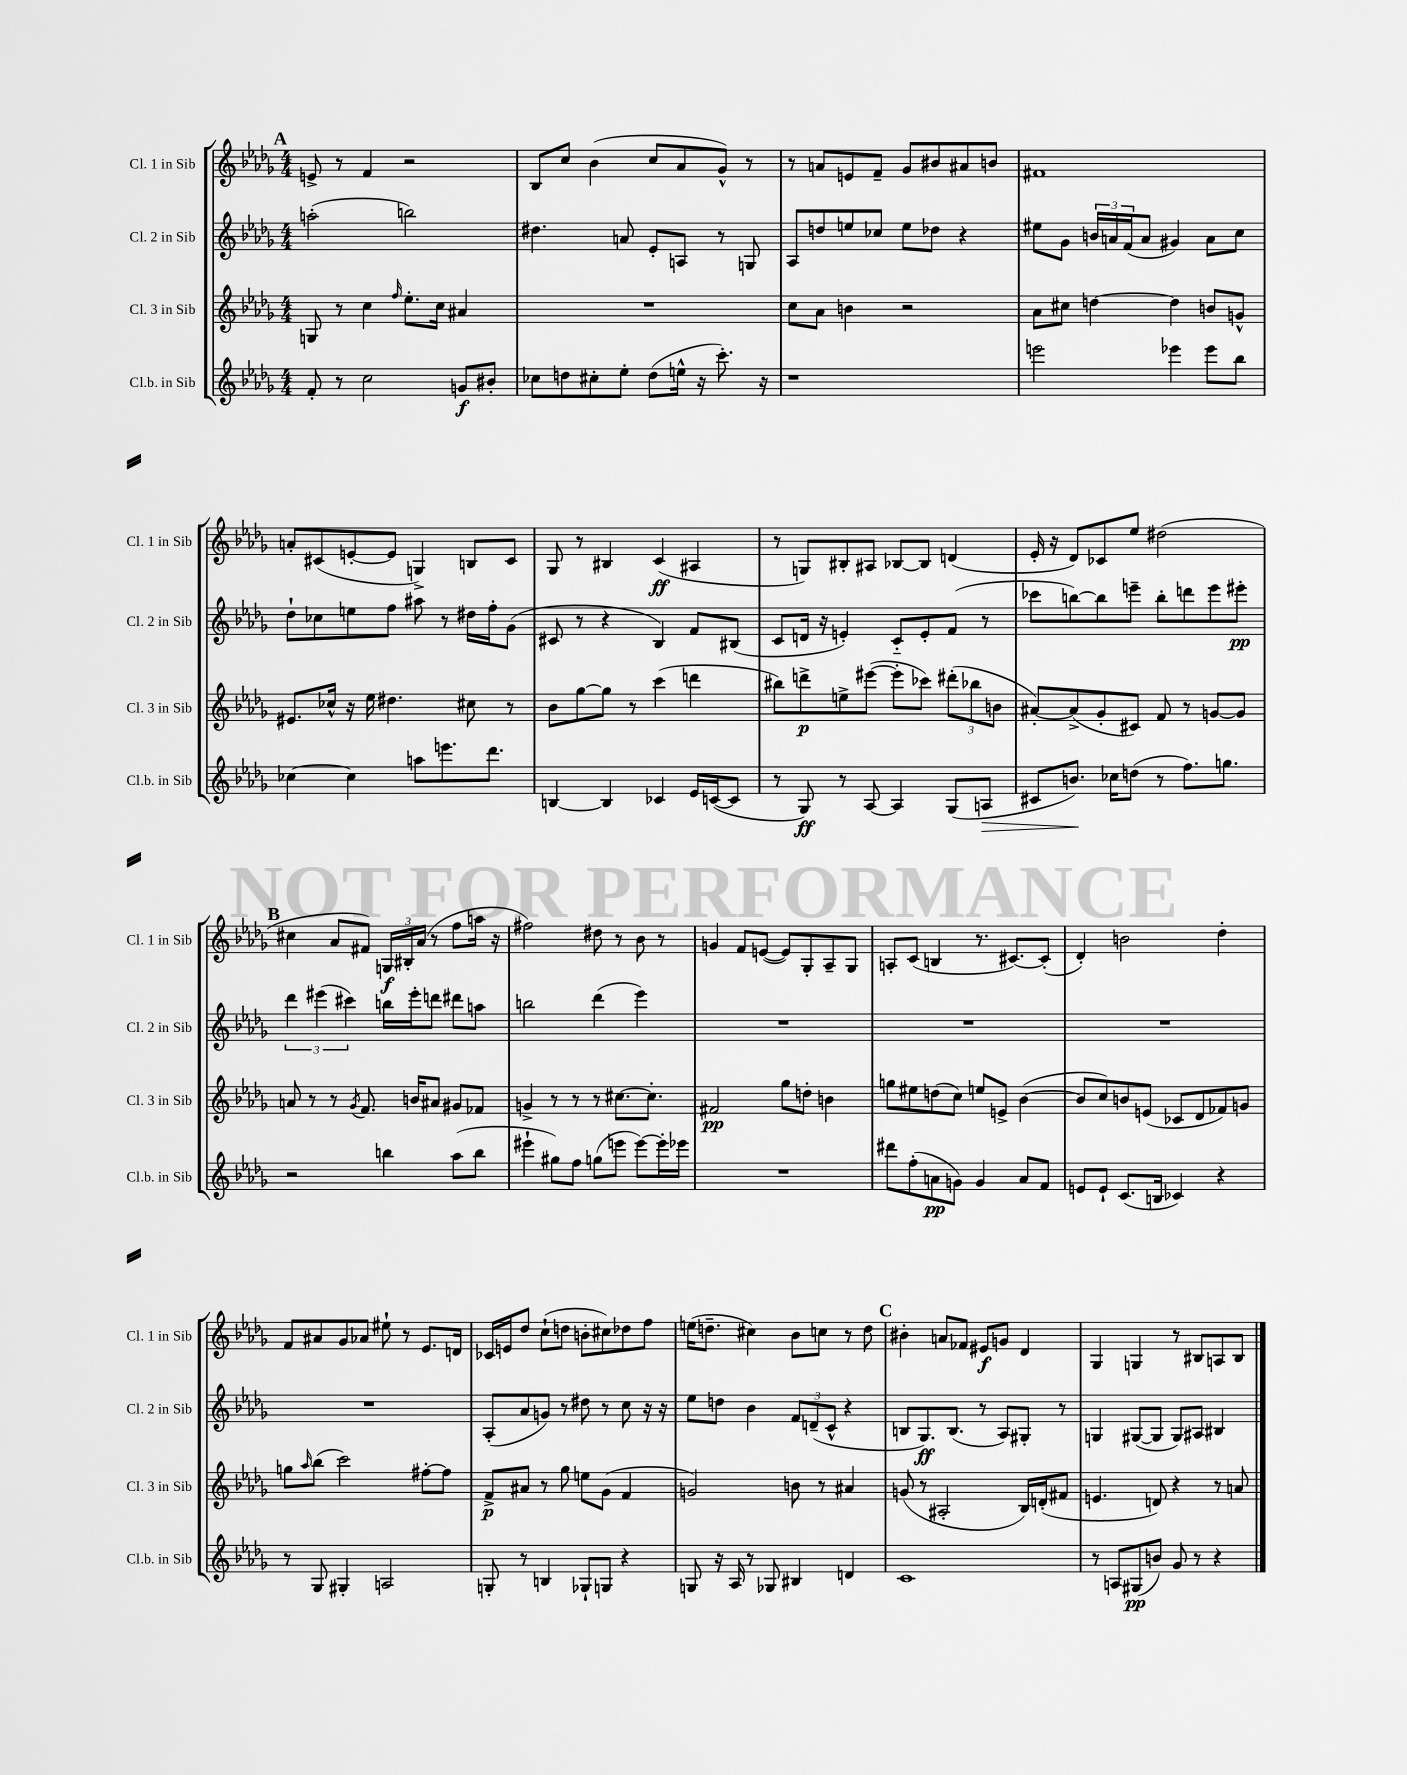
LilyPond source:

<<
\new StaffGroup <<
\new Staff = "s0" \with { instrumentName = "Cl. 1 in Sib" shortInstrumentName = "Cl. 1 in Sib" } {
    \clef treble \key des \major \numericTimeSignature \time 4/4
    \mark \markup { \bold "A" } e'8-> r8 f'4 r2 |
    bes8 c''8 bes'4( c''8 aes'8 ges'8-^) r8 |
    r8 a'8 e'8 f'8-- ges'8 bis'8 ais'8 b'8 |
    fis'1 |
    a'8-. cis'8( e'8~-. e'8 g4->) b8 cis'8 |
    ges8 r8 bis4 c'4\ff( ais4 |
    r8 g8) bis8-. ais8 bes8~ bes8 d'4( |
    ees'16-. r16 des'8) ces'8 ees''8 dis''2( |
    \mark \markup { \bold "B" } cis''4 aes'8 fis'8) \tuplet 3/2 { g16\f bis16-. aes'16( } r8 f''8 a''16 r16 |
    fis''2) dis''8 r8 bes'8 r8 |
    g'4 f'8 e'8~( e'8) ges8-. aes8-- ges8 |
    a8-. c'8( b4 r8. cis'8.~) cis'8-.( |
    des'4-.) b'2 des''4-. |
    f'8 ais'8 ges'8 aes'8 eis''8-! r8 ees'8. d'16 |
    ces'16 e'16 des''8 c''8-!( d''8 b'8-. cis''8) des''8 f''8 |
    e''16( d''8.-- cis''4) bes'8 c''8 r8 d''8 |
    \mark \markup { \bold "C" } bis'4-. a'8 fes'8 eis'8\f g'8 des'4 |
    ges4 g4 r8 bis8 a8 bis8 \bar "|." |
}
\new Staff = "s1" \with { instrumentName = "Cl. 2 in Sib" shortInstrumentName = "Cl. 2 in Sib" } {
    \clef treble \key des \major \numericTimeSignature \time 4/4
    \mark \markup { \bold "A" } a''2-.( b''2) |
    dis''4. a'8 ees'8-. a8 r8 g8 |
    aes8 d''8 e''8 ces''8 e''8 des''8 r4 |
    eis''8 ges'8 \tuplet 3/2 { b'16 a'16 f'16( } a'8 gis'4) a'8 c''8 |
    des''8-! ces''8 e''8 f''8 ais''8 r8 dis''16 f''16-. ges'8( |
    cis'8 r8 r4 bes4) f'8 bis8( |
    c'8 d'16 r16 e'4-.) c'8-_ e'8-. f'8( r8 |
    ces'''8 b''8~) b''8 e'''8-- b''8-. d'''8 e'''8 eis'''8-.\pp |
    \mark \markup { \bold "B" } \tuplet 3/2 { des'''4 eis'''4( cis'''4) } b''16 eis'''16-. d'''8 dis'''8 a''8 |
    b''2 des'''4( ees'''4) |
    R1 |
    R1 |
    R1 |
    R1 |
    aes8-.( aes'8 g'8) r8 dis''8 r8 c''8 r16 r16 |
    ees''8 d''8 bes'4 \tuplet 3/2 { f'8 d'8--( c'8-^ } r4 |
    \mark \markup { \bold "C" } b8 ges8.\ff) b8.( r8 aes8) gis8-. r8 |
    g4 gis8~( gis8 gis8) ais8 bis4 \bar "|." |
}
\new Staff = "s2" \with { instrumentName = "Cl. 3 in Sib" shortInstrumentName = "Cl. 3 in Sib" } {
    \clef treble \key des \major \numericTimeSignature \time 4/4
    \mark \markup { \bold "A" } g8 r8 c''4 \grace { f''16 } ees''8.-. c''16 ais'4 |
    R1 |
    c''8 aes'8 b'4 r2 |
    aes'8 cis''8 d''4~ d''4 b'8 g'8-^ |
    eis'8. ces''16-^ r16 ees''16 dis''4. cis''8 r8 |
    bes'8 ges''8~ ges''8 r8 c'''4( d'''4 |
    bis''8) d'''8->\p e''8-> eis'''8~( eis'''8-. ces'''8) \tuplet 3/2 { dis'''8-.( bes''8 b'8 } |
    ais'8~-.) ais'8->( ges'8-. cis'8) f'8 r8 g'8~ g'8 |
    \mark \markup { \bold "B" } a'8 r8 r8 \acciaccatura { ges'8 } f'8. b'16 ais'8 gis'8 fes'8 |
    g'4-> r8 r8 r8 cis''8.~ cis''8.-. |
    fis'2\pp ges''8 d''8-. b'4 |
    g''8 eis''8 d''8( c''8) e''8 e'8-> bes'4~( |
    bes'8 c''8) b'8 e'8( ces'8 des'8 fes'8) g'8 |
    g''8 \grace { aes''16 } bes''8( c'''2) fis''8~-. fis''8 |
    f'8->\p ais'8 r8 ges''8 e''8 ges'8( f'4 |
    g'2) b'8 r8 ais'4 |
    \mark \markup { \bold "C" } g'8( r8 ais2-. bes16) d'16-.( fis'8 |
    e'4. d'8) r4 r8 a'8 \bar "|." |
}
\new Staff = "s3" \with { instrumentName = "Cl.b. in Sib" shortInstrumentName = "Cl.b. in Sib" } {
    \clef treble \key des \major \numericTimeSignature \time 4/4
    \mark \markup { \bold "A" } f'8-. r8 c''2 g'8\f bis'8-. |
    ces''8 d''8 cis''8-. ees''8-. d''8( e''16-^ r16 c'''8.-.) r16 |
    r1 |
    e'''2 ees'''4 ees'''8 bes''8 |
    ces''4~ ces''4 a''8 e'''8. des'''8. |
    b4~ b4 ces'4 ees'16 c'16~( c'8 |
    r8 ges8\ff) r8 aes8~ aes4 ges8( a8\> |
    cis'8 b'8.\!) ces''16 d''8( r8 f''8.) g''8. |
    \mark \markup { \bold "B" } r2 b''4 aes''8( b''8 |
    eis'''4-! gis''8) f''8 g''8( e'''8 e'''8~) e'''16-. ees'''16 |
    R1 |
    dis'''8 f''8-.( a'8\pp g'8) g'4 a'8 f'8 |
    e'8 e'8-! c'8.( b16 ces'4) r4 |
    r8 ges8 gis4-. a2 |
    g8-. r8 b4 ges8-! g8 r4 |
    g8 r16 aes16 r8 ges8 bis4 d'4 |
    \mark \markup { \bold "C" } c'1 |
    r8 a8 gis8\pp( b'8) ges'8 r8 r4 \bar "|." |
}
>>
>>
\layout { \context { \Score \remove "Bar_number_engraver" } }
